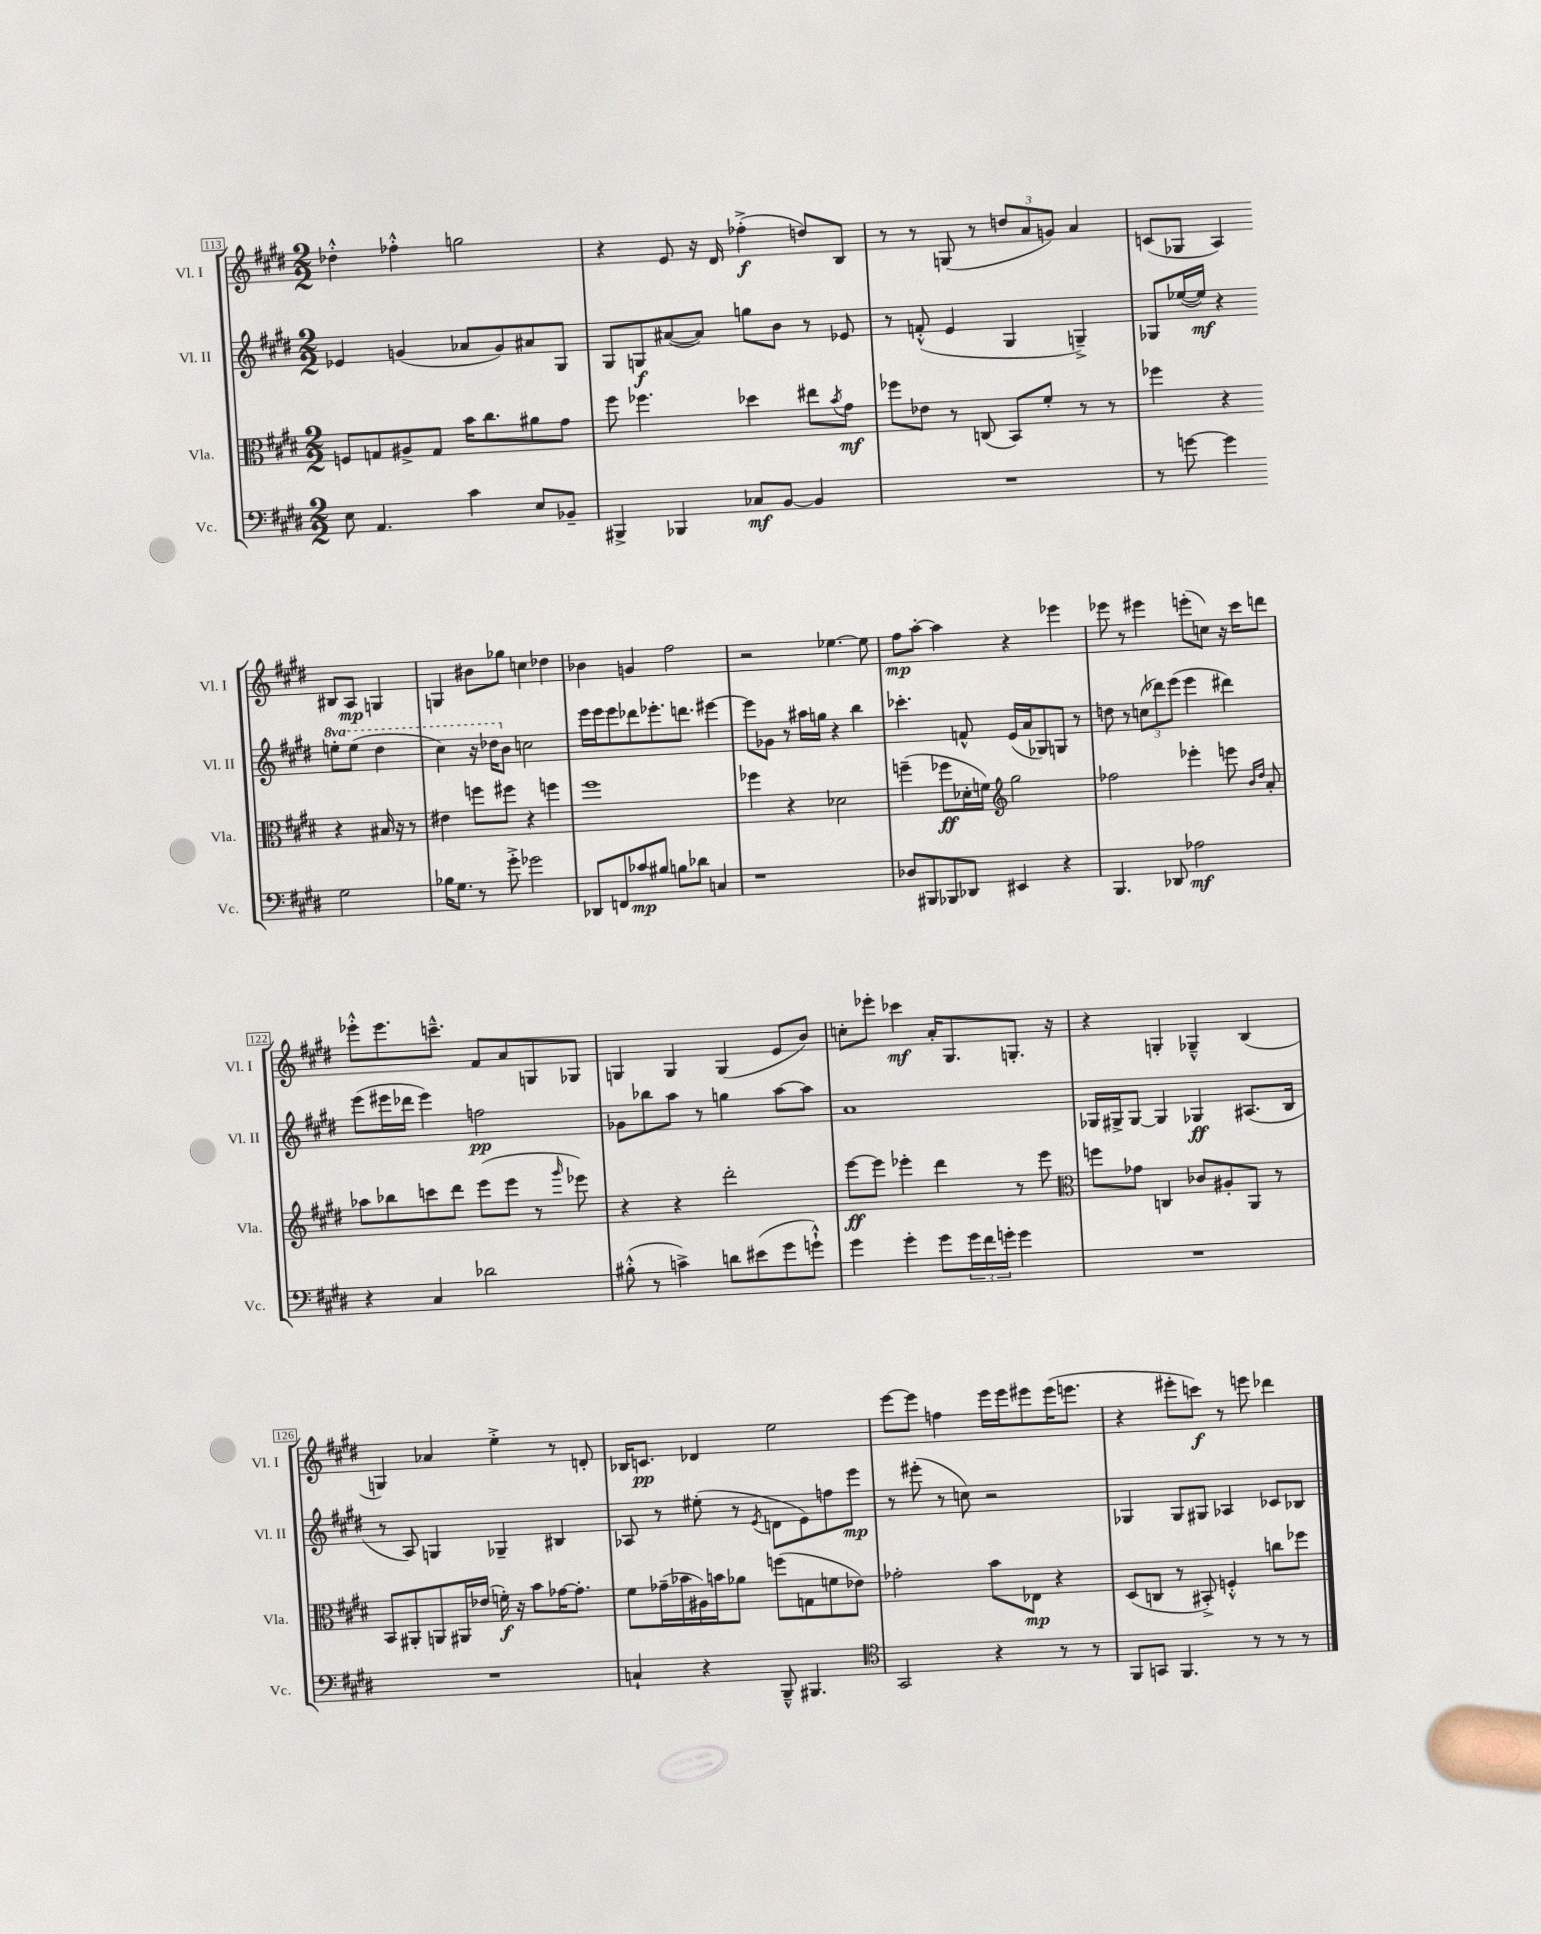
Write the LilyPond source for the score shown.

<<
\new StaffGroup <<
\new Staff = "s0" \with { instrumentName = "Vl. I" shortInstrumentName = "Vl. I" } {
    \clef treble \key e \major \numericTimeSignature \time 2/2
    des''4-.-^ fes''4-.-^ g''2 |
    r4 e'8 r16 dis'16 fes''4-.->\f( d''8) b8 |
    r8 r8 g8( r8 \tuplet 3/2 { d''8 a'8 g'8) } a'4 |
    c'8( ges8 a4) bis8 a8\mp g4 |
    g4 bis'8 ges''8 c''4 des''4 |
    bes'4 g'4 fis''2 |
    r2 ees''4.~ ees''8 |
    fis''8\mp a''8~-. a''4 r4 ees'''4 |
    ees'''8 r8 eis'''4 e'''8-.( c''8) r16 cis'''16 d'''8 |
    ees'''8-.-^ ees'''8. c'''8.---^ fis'8 a'8 g8 ges8 |
    g4 g4 g4( e'8 b'8) |
    c''8-. ees'''8-. ces'''4\mf a'16-. gis8. g8.-. r16 |
    r4 g4-. ges4---^ b4( |
    g4) aes'4 e''4-.-> r8 d'8-. |
    bes16 c'8.\pp des'4 e''2 |
    e'''8~ e'''8 f''4 e'''16 e'''16 eis'''8 eis'''16( e'''8. |
    r4 eis'''8-. c'''8\f) r8 e'''8 des'''4 \bar "|." |
}
\new Staff = "s1" \with { instrumentName = "Vl. II" shortInstrumentName = "Vl. II" } {
    \clef treble \key e \major \numericTimeSignature \time 2/2 \set Staff.ottavationMarkups = #ottavation-simple-ordinals
    ees'4 g'4( aes'8 g'8) ais'8 gis8 |
    gis8 g8\f ais'8~( ais'8) g''8 b'8 r8 ees'8 |
    r8 f'8-.-^( e'4 gis4 g4--->) |
    ges8 ees''16~( ees''16\mf) r4 \ottava #1 e'''!8-. e'''8( dis'''4 |
    cis'''4) r16 des'''16 \ottava #0 b'8 c''2 |
    e'''16 e'''16 e'''8 des'''8 ees'''8.-. d'''8. eis'''4~ |
    eis'''8 ges'8 r8 ais''16 g''16 r4 b''4 |
    ces'''4.-. f'8-^ e'16( a'16 ges8) g8 r8 |
    d''8 r8 \tuplet 3/2 { c''8( des'''8) e'''8( } e'''4 dis'''4) |
    e'''8( eis'''16 des'''16 eis'''4) f''2\pp |
    ges'8 bes''8 a''8 r8 g''4 a''8~ a''8 |
    a'1 |
    ges16 gis16-> gis8~ gis4 ges4\ff ais8.( b16 |
    r8 a8) g4 ges4-- bis4 |
    aes8 r8 eis''8-.( r8 \acciaccatura { e'8 } d'8 e'8) f''8 e'''8\mp |
    r8 eis'''8-.( r8 c''8) r2 |
    ges4 ges8 gis8 aes4 ces'8 bes8 \bar "|." |
}
\new Staff = "s2" \with { instrumentName = "Vla." shortInstrumentName = "Vla." } {
    \clef alto \key e \major \numericTimeSignature \time 2/2
    f8 g8 ais8-> g8 b'16 cis''8. ais'8 gis'8 |
    fis''8 fes''4. des''4 eis''8 \acciaccatura { b'8 } gis'8\mf |
    fes''8 ees'8 r8 c8( b,8) fis'8-. r8 r8 |
    fes''4 r4 r4 bis16 r16 r8 |
    eis'4 f''8 fis''8 r4 f''4 |
    fis''1 |
    fes''4 r4 des'2 |
    f''4--( fes''8\ff des'16-. f'16) \clef treble gis''2 |
    fes''2 ees'''4-. e'''8 \grace { b'16 dis''16 } a'8-. |
    aes''8 bes''8 c'''8 dis'''8 e'''8( e'''8 r8 \grace { gis'''16 } ees'''8) |
    r4 r4 dis'''2-. |
    e'''8~\ff e'''8 ees'''4-. dis'''4 r8 ees'''8 |
    \clef alto f''8 ges'8 c4 ces'8 ais8-. a,8 r8 |
    b,8 ais,8-. a,8 ais,16 ees'16( f'16-.\f) r16 b'8 ges'16~ ges'8.-. |
    fis'8 ges'16--( bes'16 ais16) b'16 aes'8 f''8( g8 f'8 ees'8) |
    ges'2-. b'8 ees8\mp r4 |
    dis8( c8 r8 bis,8-.->) f4-.-^ c''8 fes''8 \bar "|." |
}
\new Staff = "s3" \with { instrumentName = "Vc." shortInstrumentName = "Vc." } {
    \clef bass \key e \major \numericTimeSignature \time 2/2
    e8 a,4. cis'4 e8 bes,8-- |
    bis,,4-> bes,,4 ces8\mf b,8~ b,4 |
    R1 |
    r8 g'8~ g'4 gis2 |
    bes16 gis8. r8 gis'8-.-> ges'2 |
    des,8 f,8 ces'8\mp bis8 b8 des'8 c4 |
    r1 |
    des8 bis,,8 bes,,8 des,8 eis,4 r4 |
    b,,4. des,8 aes2\mf |
    r4 cis4 des'2 |
    bis8-.-^( r8 c'4->) d'8 eis'8( gis'8 g'8-!-^) |
    gis'4 gis'4-. gis'8 \tuplet 3/2 { gis'16 fis'16 g'16-. } g'4 |
    R1 |
    R1 |
    c4-! r4 b,,8---^ bis,,4. |
    \clef tenor gis,2 r4 r8 r8 |
    fis,8 g,8 fis,4. r8 r8 r8 \bar "|." |
}
>>
>>
\layout { \context { \Score currentBarNumber = #113 \override BarNumber.stencil = #(make-stencil-boxer 0.1 0.3 ly:text-interface::print) } }
